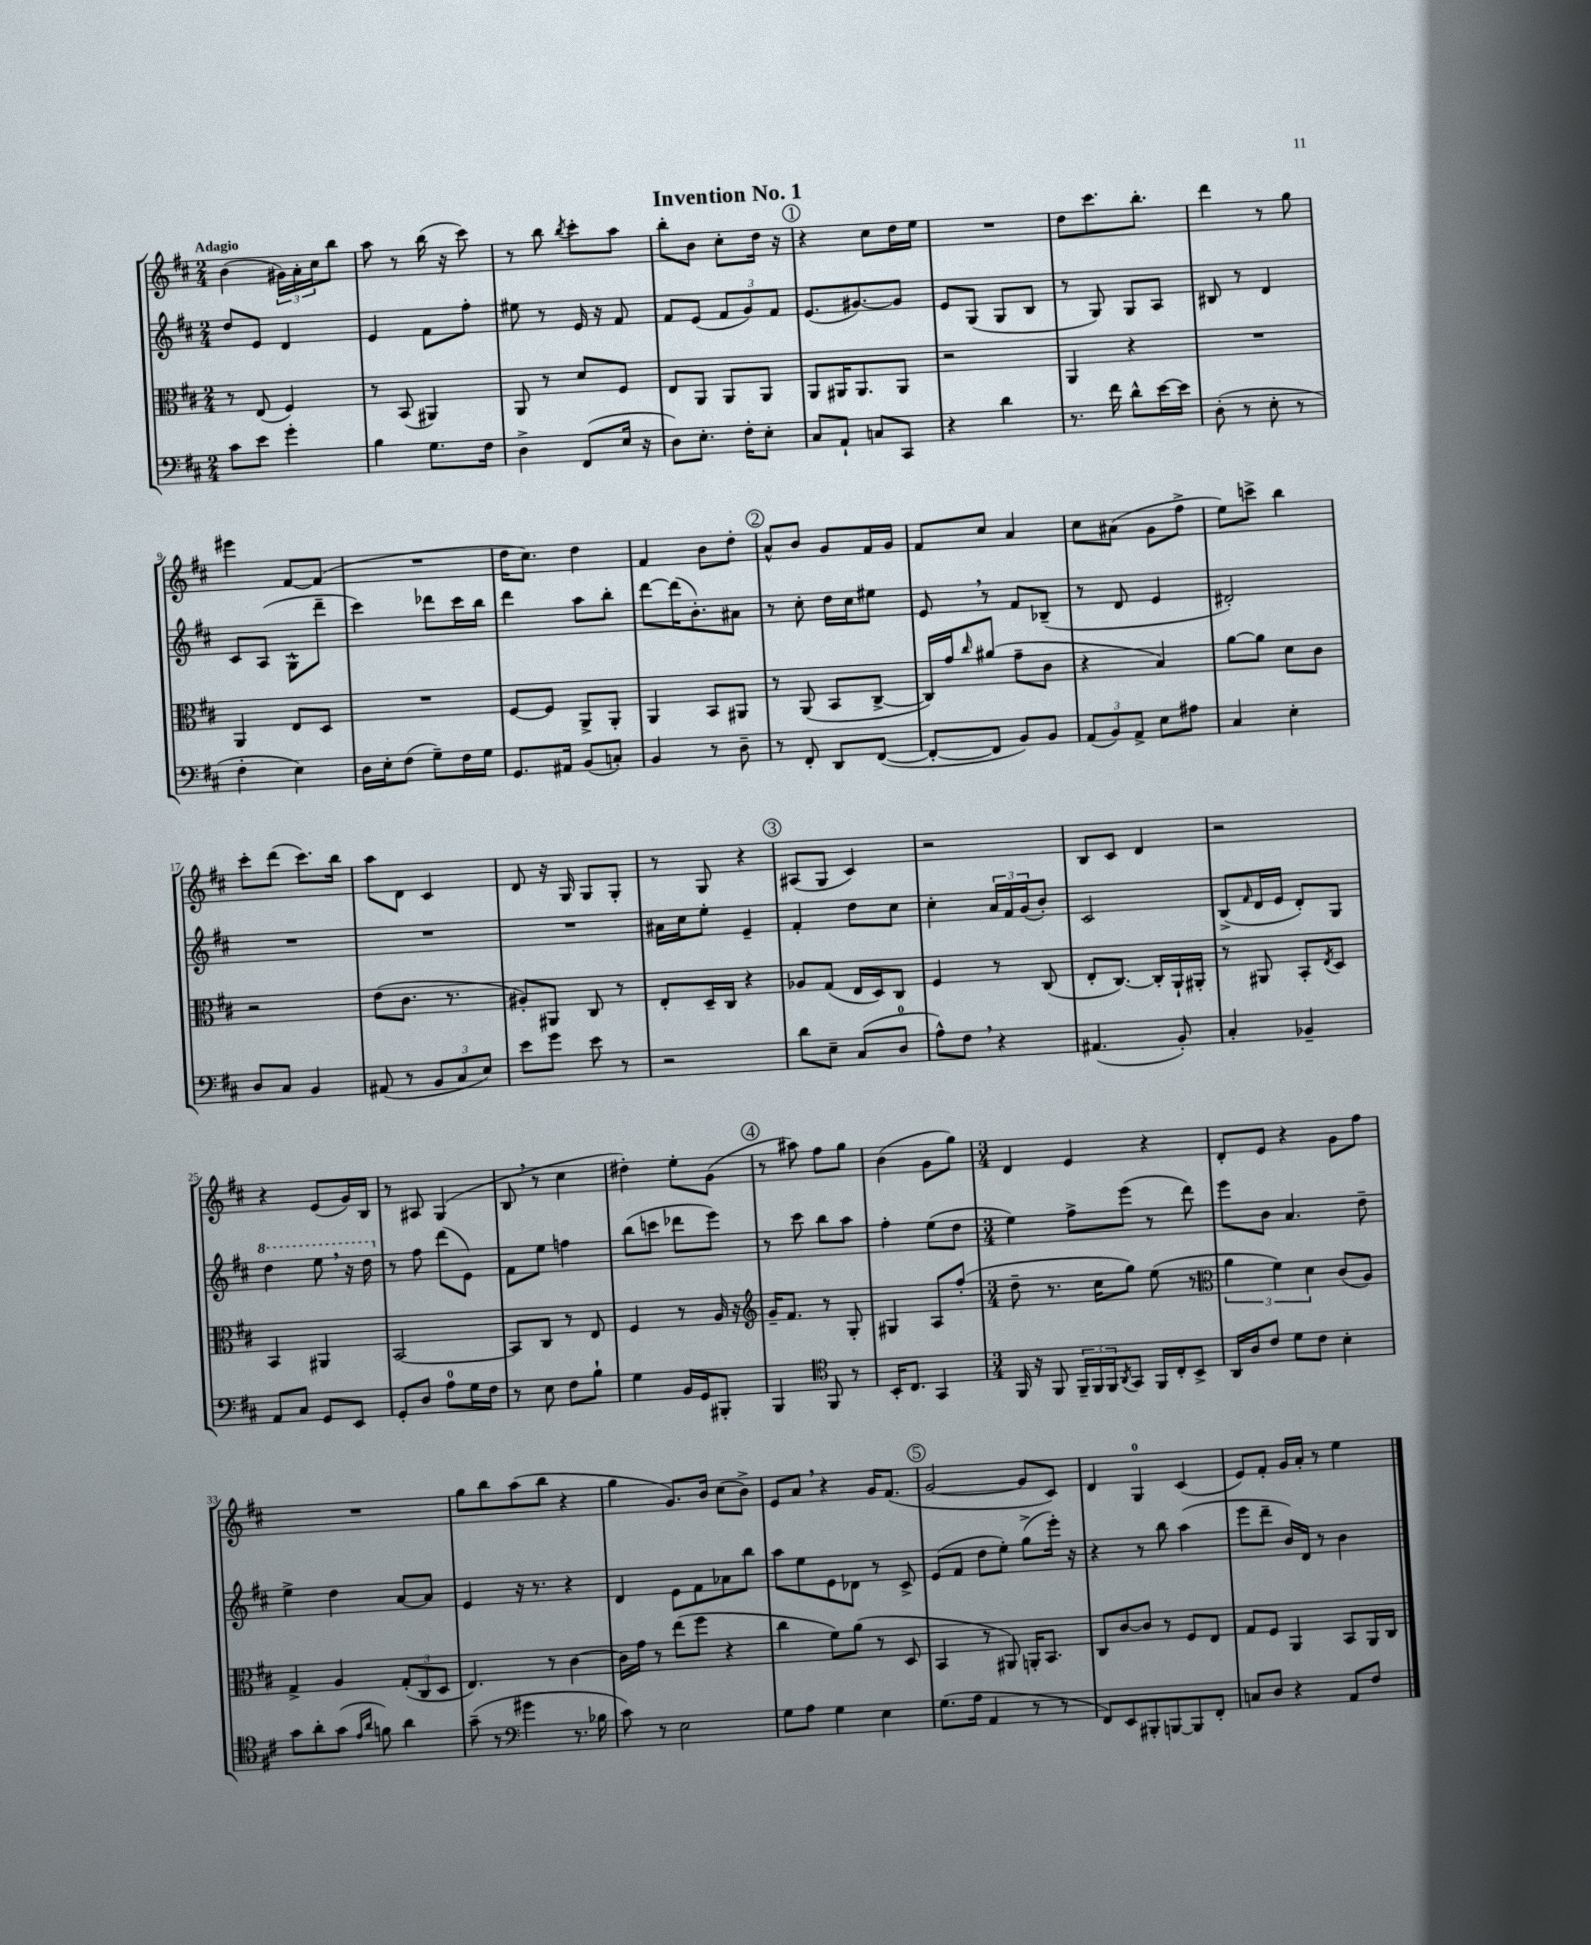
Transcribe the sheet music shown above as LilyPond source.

\header { title = "Invention No. 1" }
<<
\new StaffGroup <<
\new Staff = "s0" {
    \clef treble \key d \major \numericTimeSignature \time 2/4 \tempo "Adagio"
    b'4( \tuplet 3/2 { gis'16) a'16-. cis''16 } b''8 |
    a''8 r8 b''16( r16 cis'''8) |
    r8 b''8 \acciaccatura { b''8 } cis'''8-. a''8 |
    b''8-. b'8 cis''8-. d''16 r16 |
    \mark \markup { \circle "1" } r4 cis''8 d''16 e''16 |
    R2 |
    d''8 cis'''8. b''8.-. |
    d'''4 r8 g''8 |
    eis'''4 fis'8~ fis'8( |
    R2 |
    d''16 cis''8.) d''4 |
    fis'4 b'8 d''8-. |
    \mark \markup { \circle "2" } a'8-^ b'8 g'8 fis'16 g'16 |
    fis'8 cis''8 a'4 |
    cis''8 ais'8( g'8 fis''8-> |
    e''8) c'''8-> b''4 |
    cis'''8-. d'''8( cis'''8.) b''16 |
    a''8 d'8 cis'4 |
    d'8 r16 g16 g8 g8-. |
    r8 g8 r4 |
    \mark \markup { \circle "3" } ais8( g8 cis'4) |
    r2 |
    b8 cis'8 d'4 |
    r2 |
    r4 e'8( g'16) b16 |
    r8 ais8 g4( |
    b8 \breathe r8 cis''4 |
    dis''4-.) e''8-. g'8( |
    \mark \markup { \circle "4" } r8 ais''8) fis''8 g''8 |
    b'4( g'8 g''8) |
    \numericTimeSignature \time 3/4 d'4 e'4 r4 |
    d'8-. e'8 r4 g'8 fis''8 |
    R2. |
    g''8 b''8 a''8( b''8 r4 |
    g''4 g'8.) b'16 cis''8( b'8->) |
    e'8 a'8 \breathe r4 g'16 fis'8.( |
    \mark \markup { \circle "5" } g'2~ g'8 cis'8) |
    d'4 g4-0 cis'4( |
    e'8) fis'8-. g'16 a'16-. r8 e''4 \bar "|." |
}
\new Staff = "s1" {
    \clef treble \key d \major \numericTimeSignature \time 2/4
    d''8 e'8 d'4 |
    e'4 fis'8 fis''8-. |
    eis''8 r8 e'16 r16 fis'8 |
    fis'8 e'8( \tuplet 3/2 { fis'8 g'8) fis'8 } |
    \mark \markup { \circle "1" } e'8.( gis'8.~) gis'8 |
    e'8 g8( g8 b8 |
    r8 g8) g8 a8 |
    bis8 r8 d'4 |
    cis'8 a8( g8-^ d'''8-- |
    cis'''4) des'''8 cis'''16 b''16 |
    d'''4 a''8 b''8-. |
    d'''8~ d'''16( b'8.-.) ais'8 |
    \mark \markup { \circle "2" } r8 cis''8-. d''16 cis''16 eis''8 |
    e'8 \breathe r8 fis'8 bes8--( |
    r8 d'8 e'4 |
    dis'2-.) |
    R2 |
    R2 |
    R2 |
    ais'16 cis''16 e''8-. e'4-- |
    \mark \markup { \circle "3" } fis'4-. d''8 cis''8 |
    cis''4-. \tuplet 3/2 { a'16 fis'16 g'16( } b'8-.) |
    cis'2 |
    b8->( \grace { fis'16 } d'16 e'16 d'8-.) g8 |
    \ottava #1 d'''4 e'''8 \breathe r16 d'''16 \ottava #0 |
    r8 fis''8 d'''8( e'8) |
    fis'8 e''8 f''4 |
    b''8( c'''8 des'''8 e'''8) |
    \mark \markup { \circle "4" } r8 cis'''8 b''8 a''8 |
    fis''4-. e''8( d''8 |
    \numericTimeSignature \time 3/4 e''4) fis''8-> e'''8( r8 d'''8) |
    e'''8 b'8 a'4. d''8-- |
    e''4-> d''4 a'8~ a'8 |
    e'4 r16 r8. r4 |
    d'4 e'8 fis'8 aes'8 b''8 |
    a''8 e''8 e'8 des'8 r8 cis'8-> |
    \mark \markup { \circle "5" } e'8( fis'8 d''8 e''8-.) g''8->( e'''16-.) r16 |
    r4 r8 b''8 a''4( |
    e'''8 d'''8-- b'16) d'16 r8 b'4 \bar "|." |
}
\new Staff = "s2" {
    \clef alto \key d \major \numericTimeSignature \time 2/4
    r8 e8( fis4) |
    r8 b,8( ais,4) |
    a,8 r8 d'8 fis8 |
    e8 a,8 a,8 a,8 |
    \mark \markup { \circle "1" } a,8 ais,16 ais,8. ais,8 |
    r2 |
    a,4 r4 |
    R2 |
    a,4 e8 d8 |
    R2 |
    fis8~ fis8 a,8-> a,8-. |
    a,4 b,8 ais,8 |
    \mark \markup { \circle "2" } r8 a,8( b,8 cis8~-> |
    cis16) g'16 \grace { cis''16 } ais'8( g'8-- cis'8 |
    r4 b4) |
    a'8~ a'8 d'8 cis'8 |
    r2 |
    e'8( cis'8. r8. |
    ais8-.) ais,8 cis8 r8 |
    e8-. d16-- cis16 r4 |
    \mark \markup { \circle "3" } aes8 g8( e16 d16) cis8 |
    fis4 r8 cis8( |
    e8-. cis8.~) cis16-. a,16-! ais,16-. |
    r8 ais,8 b,8-. \acciaccatura { e8 } d8 |
    b,4 ais,4 |
    b,2~ |
    b,8 cis8 r8 e8 |
    fis4 r8 a16 r16 |
    \mark \markup { \circle "4" } \clef treble g'16-- fis'8. r8 g8-. |
    gis4 a8 fis''8-.( |
    \numericTimeSignature \time 3/4 d''8-- r8. cis''16 g''8) e''8( r8 |
    \clef alto \tuplet 3/2 { a'4 fis'4) d'4 } cis'8( a8) |
    g4-> a4 \tuplet 3/2 { g8-.( cis8 d8 } |
    e4.) r8 cis'4~ |
    cis'16 g'16 r8 e''8( fis''8 r4 |
    cis''4 fis'8) a'8( r8 d8 |
    \mark \markup { \circle "5" } b,4 r8 ais,8) a,16-. b,8. |
    cis8 cis'8~ cis'8 r8 fis8 e8 |
    g8 fis8 a,4 b,8 a,16 cis16 \bar "|." |
}
\new Staff = "s3" {
    \clef bass \key d \major \numericTimeSignature \time 2/4
    cis'8 e'8 g'4-. |
    b4 g8. fis16 |
    d4-> fis,8( e16 r16 |
    d8) e8.-. fis16-. e8-. |
    \mark \markup { \circle "1" } cis8 a,8-! c8 cis,8 |
    r4 d'4 |
    r8. fis'16 d'8-^ e'16~ e'16 |
    d8-.( r8 e8-. r8 |
    fis4-. e4) |
    d16 e16-. fis8( g8--) fis16 g16 |
    g,8. ais,16 b,8( c8-.) |
    b,4 r8 d8-- |
    \mark \markup { \circle "2" } r8 fis,8-. d,8 fis,8~( |
    fis,8~-. fis,8 b,8) b,8 |
    \tuplet 3/2 { a,8( b,8) a,8-> } e8 ais8 |
    cis4 e4-. |
    d8 cis8 b,4 |
    ais,8( r8 \tuplet 3/2 { b,8 cis8 e8) } |
    e'8 g'8 e'8 r8 |
    r2 |
    \mark \markup { \circle "3" } d'8 e8-- cis8( d8-0 |
    a8-^) fis8 \breathe r4 |
    ais,4.( b,8-.) |
    cis4-. bes,4-- |
    a,8 cis8 g,8 e,8 |
    g,8-. d8 a8-0 g16 fis16 |
    r8 e8 fis8 b8-! |
    g4 b,16 g,16 bis,,8-. |
    \mark \markup { \circle "4" } b,,4 \clef tenor fis,8 r8 |
    b,16-. cis8. g,4 |
    \numericTimeSignature \time 3/4 fis,16 r16 fis,8 \tuplet 3/2 { fis,16-- fis,16 fis,16 } \acciaccatura { a,8 } g,8 fis,16 cis16-. b,8-> |
    a,16 a16 cis'8 d'8 cis'8 b4-. |
    g'8 a'8-. g'8( \grace { e'16 a'16 } f'8) a'4 |
    g'8--( r8 \clef bass gis'4 r8. bes16 |
    cis'8) r8 e2 |
    g8 a8 g4 e4 |
    \mark \markup { \circle "5" } g8.( a16 a,4 r8 r8 |
    fis,8) e,8 bis,,8-. b,,8~ b,,8 fis,8-. |
    c8 d8 r4 a,8 fis8 \bar "|." |
}
>>
>>
